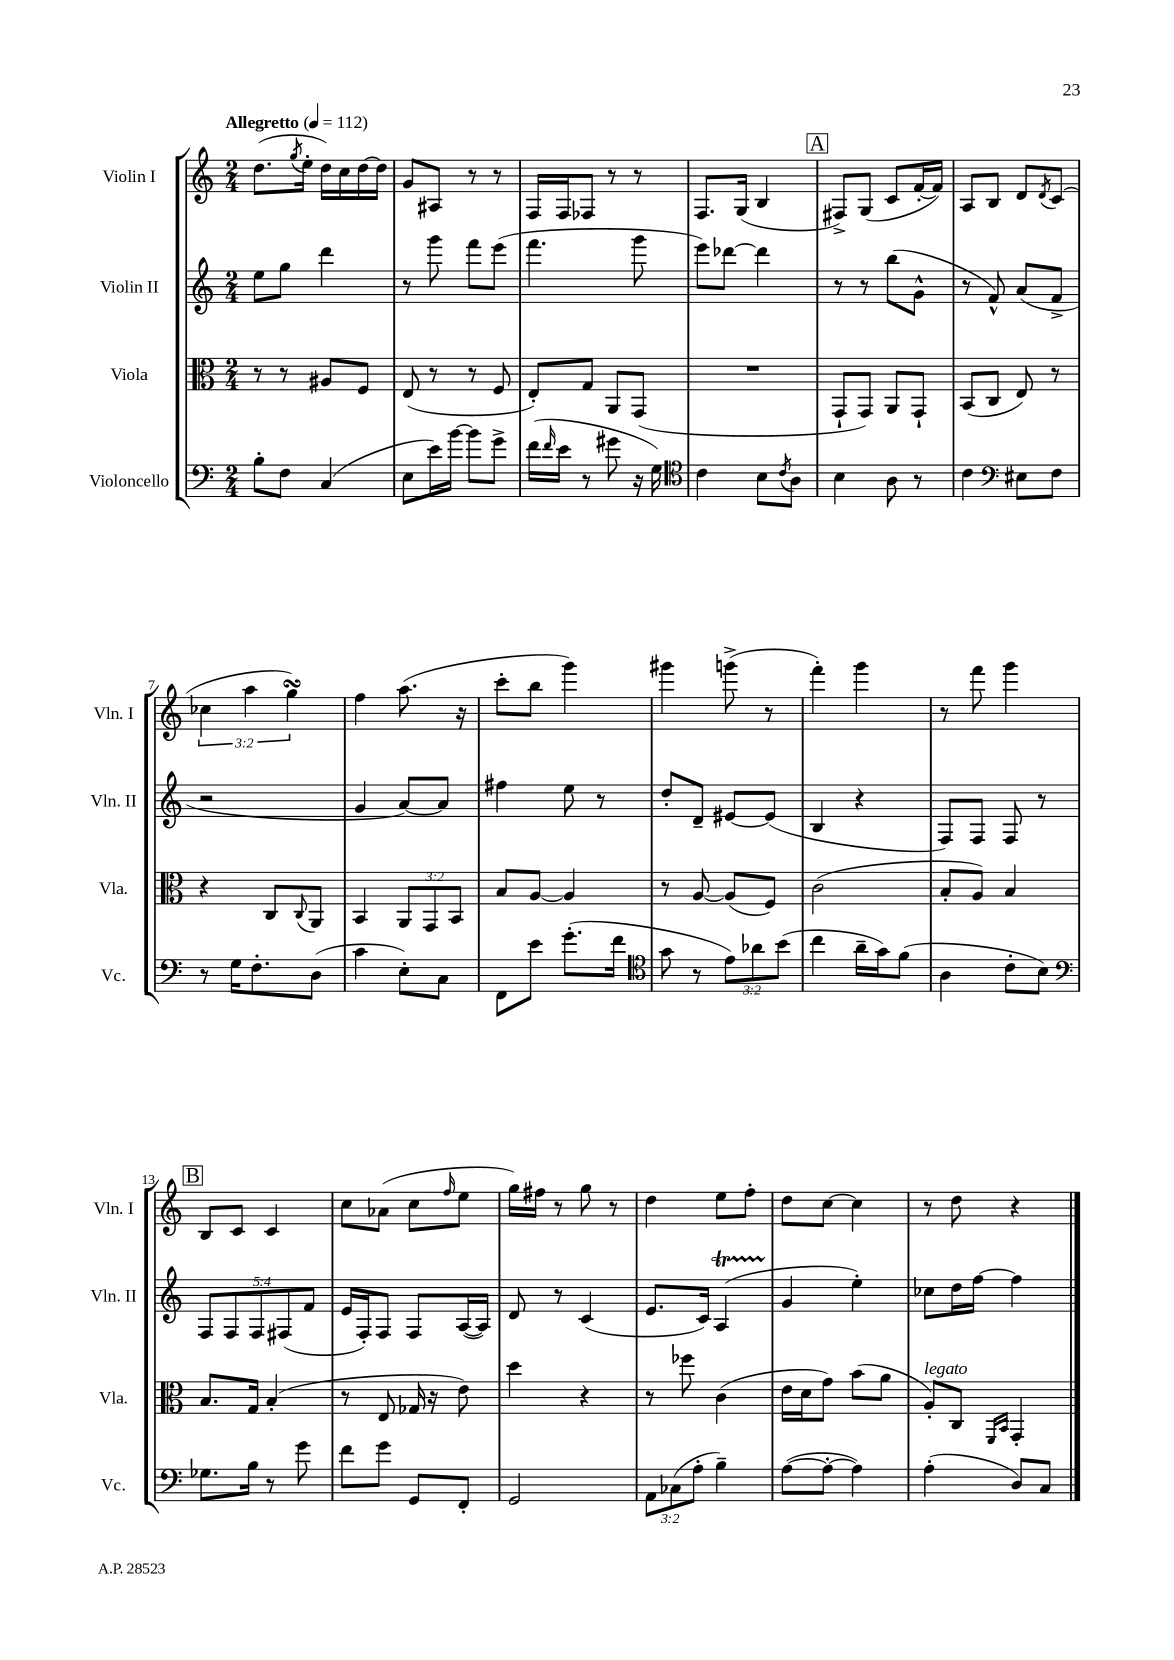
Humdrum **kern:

**kern	**kern	**kern	**kern
*part4	*part3	*part2	*part1
*staff4	*staff3	*staff2	*staff1
*I"Violoncello	*I"Viola	*I"Violin II	*I"Violin I
*I'Vc.	*I'Vla.	*I'Vln. II	*I'Vln. I
*clefF4	*clefC3	*clefG2	*clefG2
*k[]	*k[]	*k[]	*k[]
*M2/4	*M2/4	*M2/4	*M2/4
*MM112	*MM112	*MM112	*MM112
=1	=1	=1	=1
!	!	!	!LO:TX:a:B:t=Allegretto
8B'\L	8r	8ee\L	(8.dd\L
8F\J	8r	8gg\J	.
.	.	.	8qgg/
.	.	.	16ee'\Jk
(4C/	8A#X/L	4ddd\	16dd\LL)
.	.	.	16cc\
.	8F/J	.	[16dd\
.	.	.	16dd\JJ]
=2	=2	=2	=2
8E\L	(8E/	8r	8g/L
16e\L)	8r	8ggg\	8A#X/J
[16b\JJ	.	.	.
8b\L]	8r	8fff\L	8r
8g^\J	8F/	(8eee\J	8r
=3	=3	=3	=3
(16f\LL	8E'/L)	4.fff\	16F/LL
16qqf/	.	.	.
16e\JJ	.	.	16F/J
8r	8G/J	.	8F-X/J
8g#X\	8AA/L	.	8r
16r	(8GG/J	8ggg\	8r
16G\)	.	.	.
=4	=4	=4	=4
*clefC4	*	*	*
4c\	2r	8eee\L)	8.F/L
.	.	[8ddd-X\J	.
.	.	.	(16G/Jk
8B\L	.	4ddd-\]	4B/
8qc/	.	.	.
8A\J	.	.	.
!!LO:REH:place=s1:t=A
=5	=5	=5	=5
4B\	8GG`/L	8r	8F#X^/L)
.	8GG/J)	8r	(8G/J
8A\	8AA/L	(8bb\L	8c/L
8r	8GG`/J	8g^^\J	[16f'/L
.	.	.	16f/JJ])
=6	=6	=6	=6
4c\	(8BB/L	8r	8A/L
.	8C/J	8f^^/)	8B/J
*clefF4	*	*	*
8E#X\L	8E/)	(8a/L	8d/L
.	.	.	8qd/
8F\J	8r	8f^/J	(8c/J
!!LO:LB:g=z
=7	=7	=7	=7
8r	4r	2r	6cc-X\
16G\KL	.	.	.
.	.	.	6aa\
8.F'\	.	.	.
.	8C/L	.	.
.	.	.	6ggsSSS\)
.	8qqC/	.	.
(8D\J	8AA/J	.	.
=8	=8	=8	=8
4c\	4BB/	4g/	4ff\
8E'\L)	12AA/L	[8a/L)	(8.aa\
.	12GG/	.	.
8C\J	.	8a/J]	.
.	12BB/J	.	.
.	.	.	16r
=9	=9	=9	=9
8FF\L	8B/L	4ff#X\	8ccc'\L
8e\J	[8A/J	.	8bb\J
(8.g'\L	4A/]	8ee\	4ggg\)
.	.	8r	.
16f\Jk	.	.	.
=10	=10	=10	=10
*clefC4	*	*	*
8g\	8r	8dd'/L	4ggg#X\
8r	[8A/	8d~/J	.
12e\L)	(8A/L]	[8e#X/L	(8gggn^\
12a-X\	.	.	.
.	8F/J)	(8e#/J]	8r
(12b\J	.	.	.
=11	=11	=11	=11
4cc\	(2c\	4B/	4fff'\)
16a~\LL	.	4r	4ggg\
16g\J)	.	.	.
(8f\J	.	.	.
=12	=12	=12	=12
4A\	8B'/L	8F/L)	8r
.	8A/J)	8F/J	8fff\
8c'\L	4B/	8F/	4ggg\
8B\J)	.	8r	.
!!LO:LB:g=z
!!LO:REH:place=s1:t=B
=13	=13	=13	=13
*clefF4	*	*	*
8.G-X\L	8.B/L	10F/L	8B/L
.	.	10F/	.
.	.	.	8c/J
16B\Jk	16G/Jk	.	.
.	.	10F/	.
8r	(4B'/	.	4c/
.	.	(10F#X/	.
8g\	.	.	.
.	.	10f/J	.
=14	=14	=14	=14
8f\L	8r	16e/LL	8cc\L
.	.	16F'/J)	.
8g\J	8E/	8F/J	(8a-X\J
8GG/L	16G-X/	8F/L	8cc\L
.	16r	.	.
.	.	.	16qqff/
8FF'/J	8e\)	([16A/L	8ee\J
.	.	16A/JJ])	.
=15	=15	=15	=15
2GG/	4dd\	8d/	16gg\LL)
.	.	.	16ff#X\JJ
.	.	8r	8r
.	4r	(4c/	8gg\
.	.	.	8r
=16	=16	=16	=16
12AA\L	8r	8.e/L	4dd\
(12C-X\	.	.	.
.	8ff-X\	.	.
12A'\J	.	.	.
.	.	16c/Jk)	.
4B~\)	(4c\	(4AT/	8ee\L
.	.	.	8ff'\J
=17	=17	=17	=17
([8A\L	16e\LL	4g/	8dd\L
.	16d\J	.	.
8A'\J_	8g\J)	.	[8cc\J
4A\])	(8b\L	4ee'\)	4cc\]
.	8a\J	.	.
=18	=18	=18	=18
!	!LO:TX:a:i:t=legato	!	!
(4A'\	8A'/L)	8cc-X\L	8r
.	8C/J	16dd\L	8dd\
.	.	[16ff\JJ	.
.	16qqFF/LL	.	.
.	16qqBB/JJ	.	.
8D/L)	4GG'/	4ff\]	4r
8C/J	.	.	.
==	==	==	==
*-	*-	*-	*-
